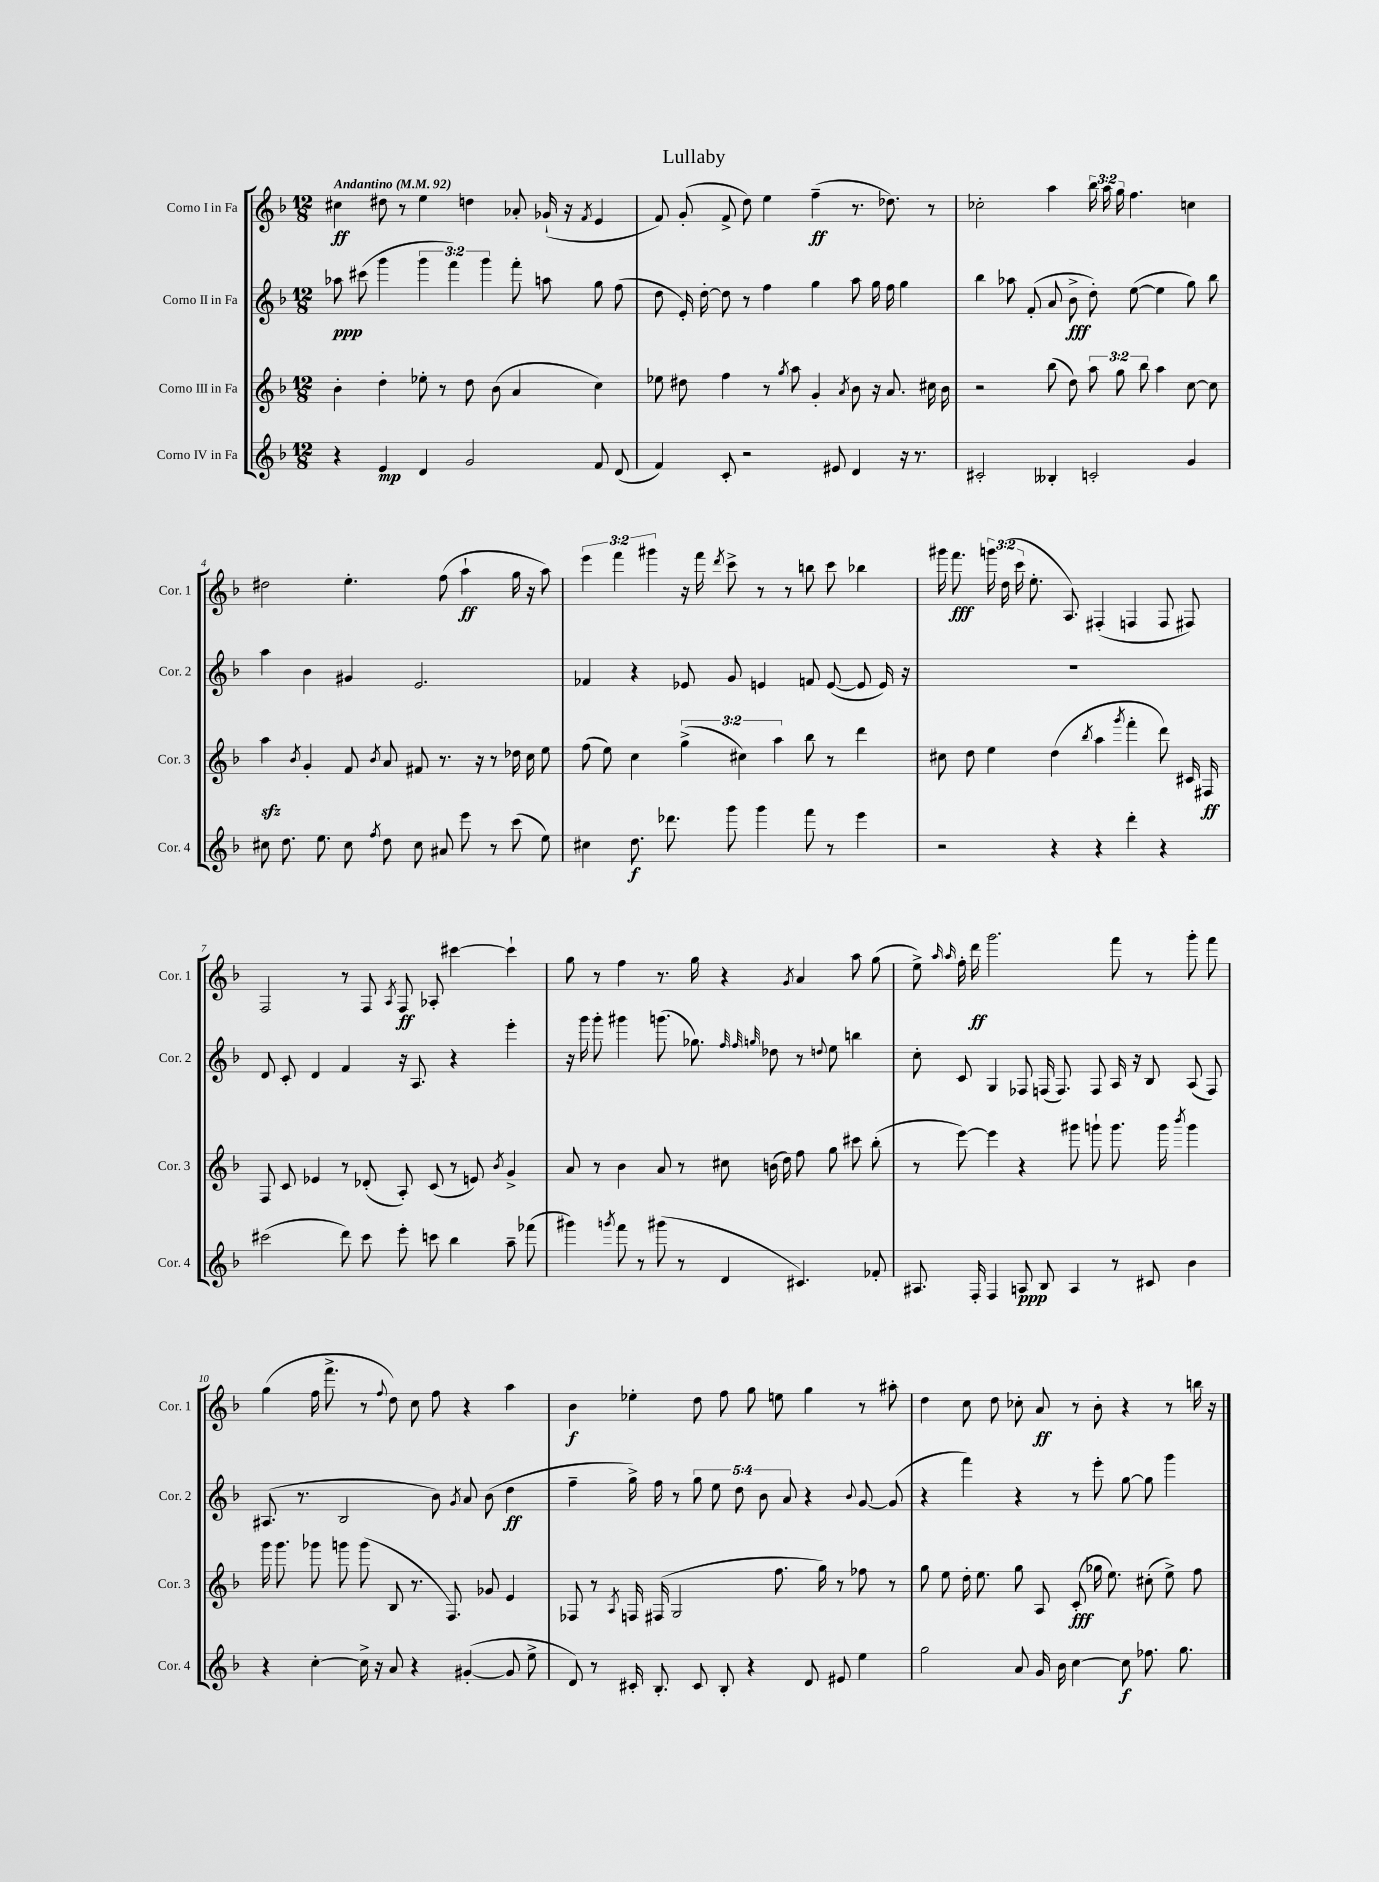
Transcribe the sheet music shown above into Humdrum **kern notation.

**kern	**kern	**kern	**kern
*staff4	*staff3	*staff2	*staff1
*clefG2	*clefG2	*clefG2	*clefG2
*k[b-]	*k[b-]	*k[b-]	*k[b-]
*M12/8	*M12/8	*M12/8	*M12/8
*MM92	*MM92	*MM92	*MM92
4r	4b-'	8aa-	4cc#
.	.	(8ccc#	.
4e	4dd'	4ggg	8dd#
.	.	.	8r
4d	8ee-'	6ggg	4ee
.	8r	.	.
.	.	6fff)	.
2g	8dd	.	4dd
.	.	6ggg	.
.	(8b-	.	.
.	4a	8fff'	8a-'
.	.	8aa	(16g-`
.	.	.	16r
.	.	.	8qf
8f	4cc)	8gg	4e
(8d	.	(8ff	.
=	=	=	=
4f)	8ee-	8dd	8f)
.	8dd#	16e')	(8g'
.	.	[16dd'	.
8c'	4ff	8dd]	8f^
2r	.	8r	8dd)
.	8r	4ff	4ee
.	8qgg	.	.
.	8aa	.	.
.	4g'	4gg	(4ff~
8e#	.	.	.
.	8qa	.	.
4d	8b-	8aa	8.r
.	16r	16gg	.
.	8.a	16ff	8.dd-)
16r	.	4gg	.
8.r	.	.	.
.	16cc#	.	8r
.	16b-	.	.
=	=	=	=
2c#'	2r	4bb-	2cc-'
.	.	8aa-	.
.	.	(8f'	.
4B--'	(8bb-	8a	4aa
.	8dd)	8b-^	.
2c'	12aa	8dd')	24bb-
.	.	.	24aa
.	12gg	.	24gg
.	.	([8ee	4.ff
.	12bb-	.	.
.	4aa	4ee]	.
4g	[8cc	8gg)	4cc
.	8cc]	8bb-	.
=	=	=	=
8cc#	4aa	4aa	2dd#
8.dd	.	.	.
.	8qb-	.	.
.	4g'	4b-	.
8.ee	.	.	.
8cc#	8f	4g#	4.ee'
8qff	8qb-	.	.
8dd	8a	.	.
8cc#	8f#	2.e	.
8a#	8.r	.	(8ff
8eee	.	.	4aa`
.	16r	.	.
8r	8r	.	.
(8ccc	16dd-	.	16gg
.	16cc	.	16r
8ee)	8ee	.	8aa)
=	=	=	=
4cc#	(8ff	4f-	6eee
.	8ee)	.	.
.	.	.	6fff
8.dd	4cc	4r	.
.	.	.	6ggg#
8.ddd-	.	.	.
.	(6gg^	8e-	16r
.	.	.	16fff
.	.	.	8qddd
8ggg	.	8g	8ccc^
.	6cc#)	.	.
4ggg	.	4e	8r
.	6aa	.	.
.	.	.	8r
8fff	8bb-	8f	8bb
8r	8r	([8e	8ccc
4eee	4ddd	8e]	4bb-
.	.	16e)	.
.	.	16r	.
=	=	=	=
2r	8cc#	1.r	16ggg#
.	.	.	8.fff
.	8dd	.	.
.	4ee	.	24ggg
.	.	.	(24dd
.	.	.	24ccc
.	.	.	8.ee'
4r	(4dd	.	.
.	.	.	8.A)
.	8qbb-	.	.
4r	4aa	.	(4F#'
.	8qggg	.	.
4ddd'	4fff'	.	4F
4r	8ddd)	.	8F
.	16c#	.	8F#)
.	16F#	.	.
=	=	=	=
(2ccc#	8F	8d	2F
.	8c	8c'	.
.	4e-	4d	.
8ddd)	8r	4f	8r
8ccc#	(8d-'	.	8F
.	.	.	8qA
8eee'	8A')	16r	8F
.	.	8.A	.
8ccc	(8c	.	8A-'
4bb-	8r	4r	[4ccc#
.	8e)	.	.
.	8qb-	.	.
8aa~	4g^	4eee'	4ccc#`]
(8fff-	.	.	.
=	=	=	=
4ggg#)	8a	16r	8gg
.	.	16ggg	.
.	8r	8ggg'	8r
8qggg	.	.	.
8fff	4b-	4ggg#	4ff
8r	.	.	.
(8ggg#	8a	(8.ggg	8.r
8r	8r	.	.
.	.	8.gg-)	16gg
4d	8cc#	.	4r
.	.	32qqff	.
.	.	32qqff	.
.	.	32qqgg	.
.	(16b	8dd-	.
.	16dd)	.	.
.	.	.	8qg
4.c#)	8ff	8r	4a
.	.	8qqdd	.
.	8gg	8ee	.
.	8ccc#	4bb	8aa
8f-'	(8bb-'	.	(8gg
=	=	=	=
8.A#	8r	8cc'	8ee^)
.	.	.	16qqaa
.	.	.	16qqaa
.	[8eee)	8c	16ff'
16F'	.	.	16ddd
4F	4eee]	4G	2.ggg
8A	4r	8F-	.
8B-	.	(16F	.
.	.	8.F)	.
4A	8ggg#	.	.
.	8ggg`	8F	.
8r	8.ggg	16A	8fff
.	.	16r	.
8c#	.	8B-	8r
.	16ggg	.	.
.	8qbbb-	.	.
4b-	4ggg	(8A	8ggg'
.	.	8F)	8fff
=	=	=	=
4r	16ggg	(8.A#	(4gg
.	8.ggg	.	.
.	.	8.r	.
[4cc'	8ggg-	.	16ff
.	.	.	8.fff^
.	8ggg	2B-	.
16cc^]	(8ggg	.	8r
16r	.	.	.
.	.	.	8qqff
8a	8B-	.	8dd)
4r	8.r	.	8cc
.	.	8b-)	8ff
.	8.F)	.	.
.	.	8qg	.
([4g#'	.	8a	4r
.	8g-	(8b-	.
8g#]	4e	4dd	4aa
8ee^	.	.	.
=	=	=	=
8d)	8F-	4ff~	4b-
8r	8r	.	.
.	8qA	.	.
16c#'	16F	16gg^)	4ee-'
8.B-'	(16F#	16ff	.
.	2G	8r	.
8c#	.	10gg	8dd
.	.	10ee	.
8B-'	.	.	8ff
.	.	10dd	.
4r	.	.	8gg
.	.	10b-	.
.	8.ff	.	8ee
.	.	10a	.
8d	.	4r	4gg
.	16gg)	.	.
8e#	8r	.	.
.	.	8qqb-	.
4ee	8ff-	[8g	8r
.	8r	(8g]	8aa#'
=	=	=	=
2gg	8gg	4r	4dd
.	8ee	.	.
.	16dd'	4fff)	8cc
.	8.ee	.	.
.	.	.	8dd
8a	8gg	4r	8cc-'
16g	8A	.	8a
16b-	.	.	.
[4cc	(8c'	8r	8r
.	16gg-	8eee'	8b-'
.	8.ee)	.	.
8cc]	.	[8gg	4r
8.ff-	(8cc#'	8gg]	.
.	8ee^)	4ggg	8r
8.gg	.	.	.
.	8ff	.	16bb
.	.	.	16r
==	==	==	==
*-	*-	*-	*-
